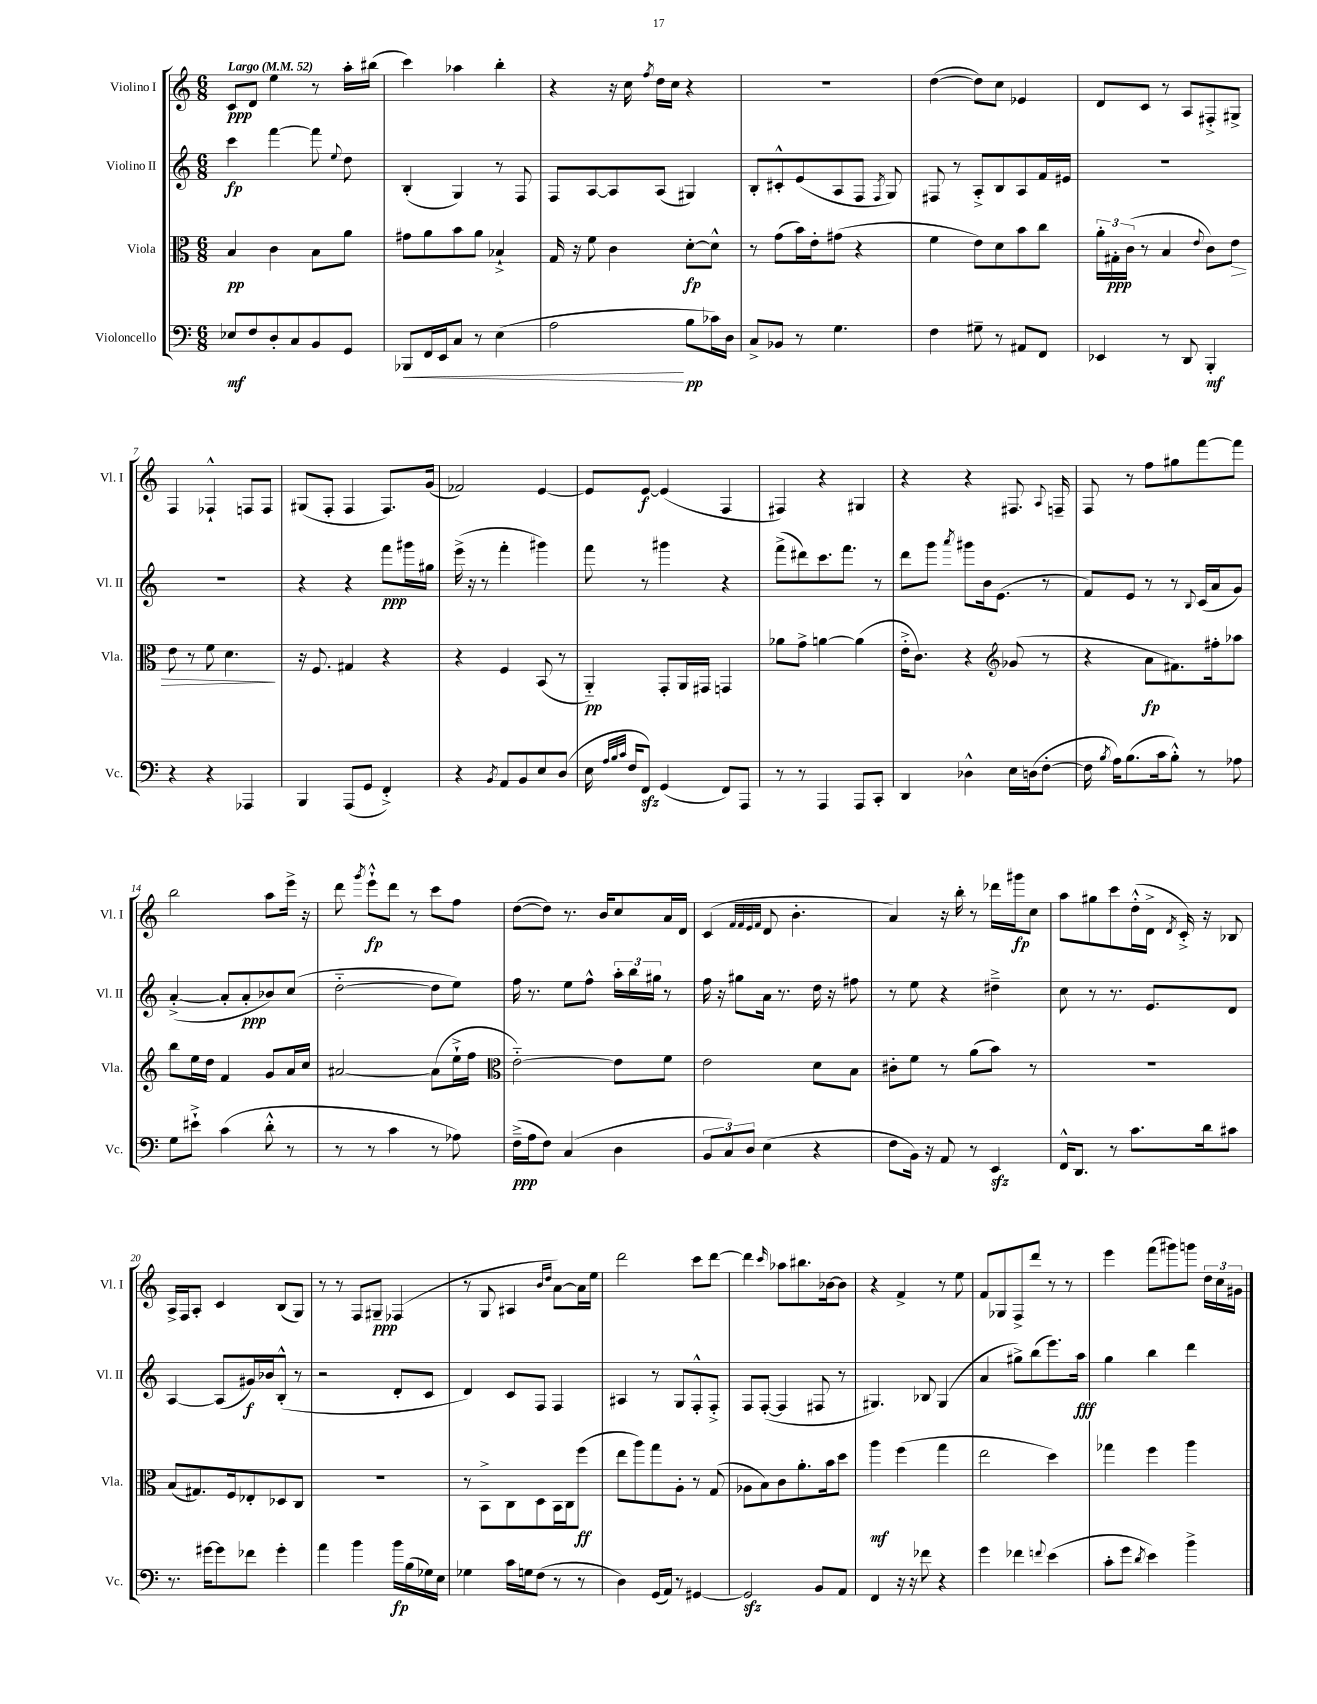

**kern	**kern	**kern	**kern
*staff4	*staff3	*staff2	*staff1
*clefF4	*clefC3	*clefG2	*clefG2
*k[]	*k[]	*k[]	*k[]
*M6/8	*M6/8	*M6/8	*M6/8
*MM52	*MM52	*MM52	*MM52
8E-	4B	4ccc	8c
8F	.	.	8d
8D'	4c	[4fff	4ee
8C	.	.	.
8BB	8B	8fff]	8r
.	.	8qqee	.
8GG	8a	8dd	16aa'
.	.	.	(16bb#
=	=	=	=
8BBB-	8g#	(4B'	4ccc)
16FF	8a	.	.
16EE	.	.	.
8C	8b	4G)	4aa-
8r	8a	.	.
(4E	4B-`^	8r	4bb'
.	.	8F	.
=	=	=	=
2A	16G	8F	4r
.	16r	.	.
.	8f	[8A	.
.	4c	8A]	16r
.	.	.	16cc
.	.	.	8qff
.	.	(8A	16dd
.	.	.	16cc
8B	[8d'	4G#)	4r
16c-)	8d^^]	.	.
16D	.	.	.
=	=	=	=
8C^	8r	8B'	2.r
8BB-	(8g	8c#'^^	.
8r	16b)	(8e	.
.	16e'	.	.
4.G	(8g#	8A	.
.	4r	8F	.
.	.	8qF	.
.	.	8G)	.
=	=	=	=
4F	4f	8F#	([4dd
.	.	8r	.
8G#~	8e)	8A'^	8dd])
8r	8d	8B	8cc
8AA#	8b	8A	4e-
8FF	8cc	16f	.
.	.	16e#	.
=	=	=	=
4EE-	24a'	2.r	8d
.	24G#'	.	.
.	(24c	.	.
.	8r	.	8c
8r	4B	.	8r
8DD	.	.	8A
.	8qqe	.	.
4BBB'	8c)	.	8F#'^
.	8e	.	8G#^
=	=	=	=
4r	8e	2.r	4F
.	8r	.	.
4r	8f	.	4F-`^^
.	4.d	.	.
4AAA-	.	.	8F
.	.	.	8F
=	=	=	=
4BBB	16r	4r	(8G#
.	8.F	.	.
.	.	.	8F'
(8AAA	4G#	4r	4F
8GG	.	.	.
4FF'^)	4r	8fff	8.F)
.	.	16ggg#	.
.	.	16gg#	(16g
=	=	=	=
4r	4r	(16eee^	2f-)
.	.	16r	.
.	.	8r	.
8qBB	.	.	.
8AA	4F	4fff'	.
8BB	.	.	.
8E	(8BB	4ggg#)	[4e
(8D	8r	.	.
=	=	=	=
16E	4AA'~)	8fff	8e]
32qqA	.	.	.
32qqB	.	.	.
32qqc	.	.	.
16F	.	.	.
8FF)	.	8r	[8e
(4GG	8GG'	4ggg#	(4e]
.	16AA	.	.
.	16GG#	.	.
8FF)	4GG	4r	4F
8AAA	.	.	.
=	=	=	=
8r	8a-	(8fff^	4F#)
8r	8g^	8ddd#)	.
4AAA	[4a	8.ccc	4r
.	.	8.fff	.
8AAA	(4a]	.	4G#
8CC'	.	8r	.
=	=	=	=
4DD	16e'^	8ddd	4r
.	8.c)	.	.
.	.	8ggg	.
.	.	8qaaa	.
4D-^^	4r	8ggg#	4r
.	.	16b	.
.	.	(8.e	.
*	*clefG2	*	*
16E	(8g-	.	8.F#
(16D	.	.	.
[8F'	8r	8r	.
.	.	.	8qqA
.	.	.	16F~
=	=	=	=
16F]	4r	8f)	8F
8qB	.	.	.
16A)	.	.	.
(8.B	.	8e	8r
.	8a	8r	8ff
16c	.	.	.
8B'^^)	8.f#)	8r	8gg#
.	.	8qqB	.
8r	.	(16c	[8fff
.	16ff#'	16a	.
8A-	8aa-	8g)	8fff]
=	=	=	=
8G	8bb	([4a'^	2bb
8e#`^	16ee	.	.
.	16dd	.	.
(4c	4f	8a']	.
.	.	8a'	.
8d'^^	8g	8b-)	8aa
8r	16a	(8cc	16eee^
.	16cc	.	16r
=	=	=	=
8r	[2a#	[2dd'~	8ddd
.	.	.	8qggg
8r	.	.	8eee`^^
4c	.	.	8ddd
.	.	.	8r
8r	(8a#]	8dd]	8ccc
8A-)	16ee`^	8ee)	8ff
.	16ff	.	.
=	=	=	=
*	*clefC3	*	*
(16F~^	[2e'~)	16ff	([8dd
16A	.	8.r	.
8F)	.	.	8dd])
(4C	.	8ee	8.r
.	.	8ff^^	.
.	.	.	16b
4D	8e]	24aa'	8cc
.	.	24bb	.
.	.	24gg#	.
.	8f	8r	16a
.	.	.	16d
=	=	=	=
12BB	2e	16ff	(4c
.	.	16r	.
12C)	.	.	.
.	.	8gg#	.
12D	.	.	.
.	.	.	32qqf
.	.	.	32qqf
.	.	.	32qqe
.	.	.	32qqf
(4E	.	16a	8d
.	.	8.r	.
.	.	.	4.b'
4r	8d	16dd	.
.	.	16r	.
.	8B	8ff#	.
=	=	=	=
8F	8c#'	8r	4a)
16BB)	8f	8ee	.
16r	.	.	.
8AA	8r	4r	16r
.	.	.	16bb'
8r	(8a	.	8r
4EE	8b)	4dd#~^	16ddd-
.	.	.	16ggg#
.	8r	.	8cc
=	=	=	=
16FF^^	2.r	8cc	8aa
8.DD	.	.	.
.	.	8r	8gg#
8r	.	8.r	8ccc
8.c	.	.	(16dd'^^
.	.	8.e	16d^
.	.	.	8qd
.	.	.	16c'^)
16d	.	.	16r
8c#	.	8d	8B-
=	=	=	=
8.r	(8B	[4A	16A^
.	.	.	16F
.	8.G#)	.	8A'
[16g#	.	.	.
8g#]	.	(8A]	4c
.	16F	.	.
8f-	8E-'	16g#)	.
.	.	16b-	.
4g#'	8D-	(8B'^^	(8B
.	8C	8r	8G)
=	=	=	=
4a	2.r	2r	8r
.	.	.	8r
4b	.	.	8F
.	.	.	8G#~
16b	.	8d'	(4F-
(16B	.	.	.
16G-)	.	8c	.
16E	.	.	.
=	=	=	=
4G-	8r	4d)	8r
.	8BB^	.	8G
16c	8C	8c	4A#
16G	.	.	.
(8F	8D	8F	.
.	.	.	16qqb
.	.	.	16qqdd
8r	16BB	4F	[8a)
.	16C	.	.
8r	(8ff	.	16a]
.	.	.	16ee
=	=	=	=
4D)	8ee	4A#	2ddd
.	8aa)	.	.
(16GG	8gg	8r	.
16AA)	.	.	.
8r	8A'	8G	.
[4GG#	8r	8F'^^	8ccc
.	(8G	8F'^	[8ddd
=	=	=	=
2GG#]	8A-	8F	4ddd]
.	8B)	([8F'	.
.	.	.	16qqccc
.	8c	4F]	8aa-
.	8.a'	.	8.bb#
8BB	.	8F#	.
.	16b	.	[16b-
8AA	8dd	8r	8b-]
=	=	=	=
4FF	4aa	4.G#)	4r
16r	(4ff	.	4f^
16r	.	.	.
8f-	.	8B-	.
4r	4gg	(4G#	8r
.	.	.	8ee
=	=	=	=
4g	2ee	4a	8f
.	.	.	8G-
4f-	.	8gg#^)	8F^
.	.	(8bb	8ddd
8qqf	.	.	.
(4e	4dd)	8.eee)	8r
.	.	.	8r
.	.	16aa	.
=	=	=	=
8c'	4gg-	4gg	4eee
8g	.	.	.
8qd	.	.	.
4e)	4ff	4bb	(8fff
.	.	.	8ggg#)
4b^	4aa	4ddd	8ggg
.	.	.	24dd
.	.	.	24cc
.	.	.	24g#
==	==	==	==
*-	*-	*-	*-
